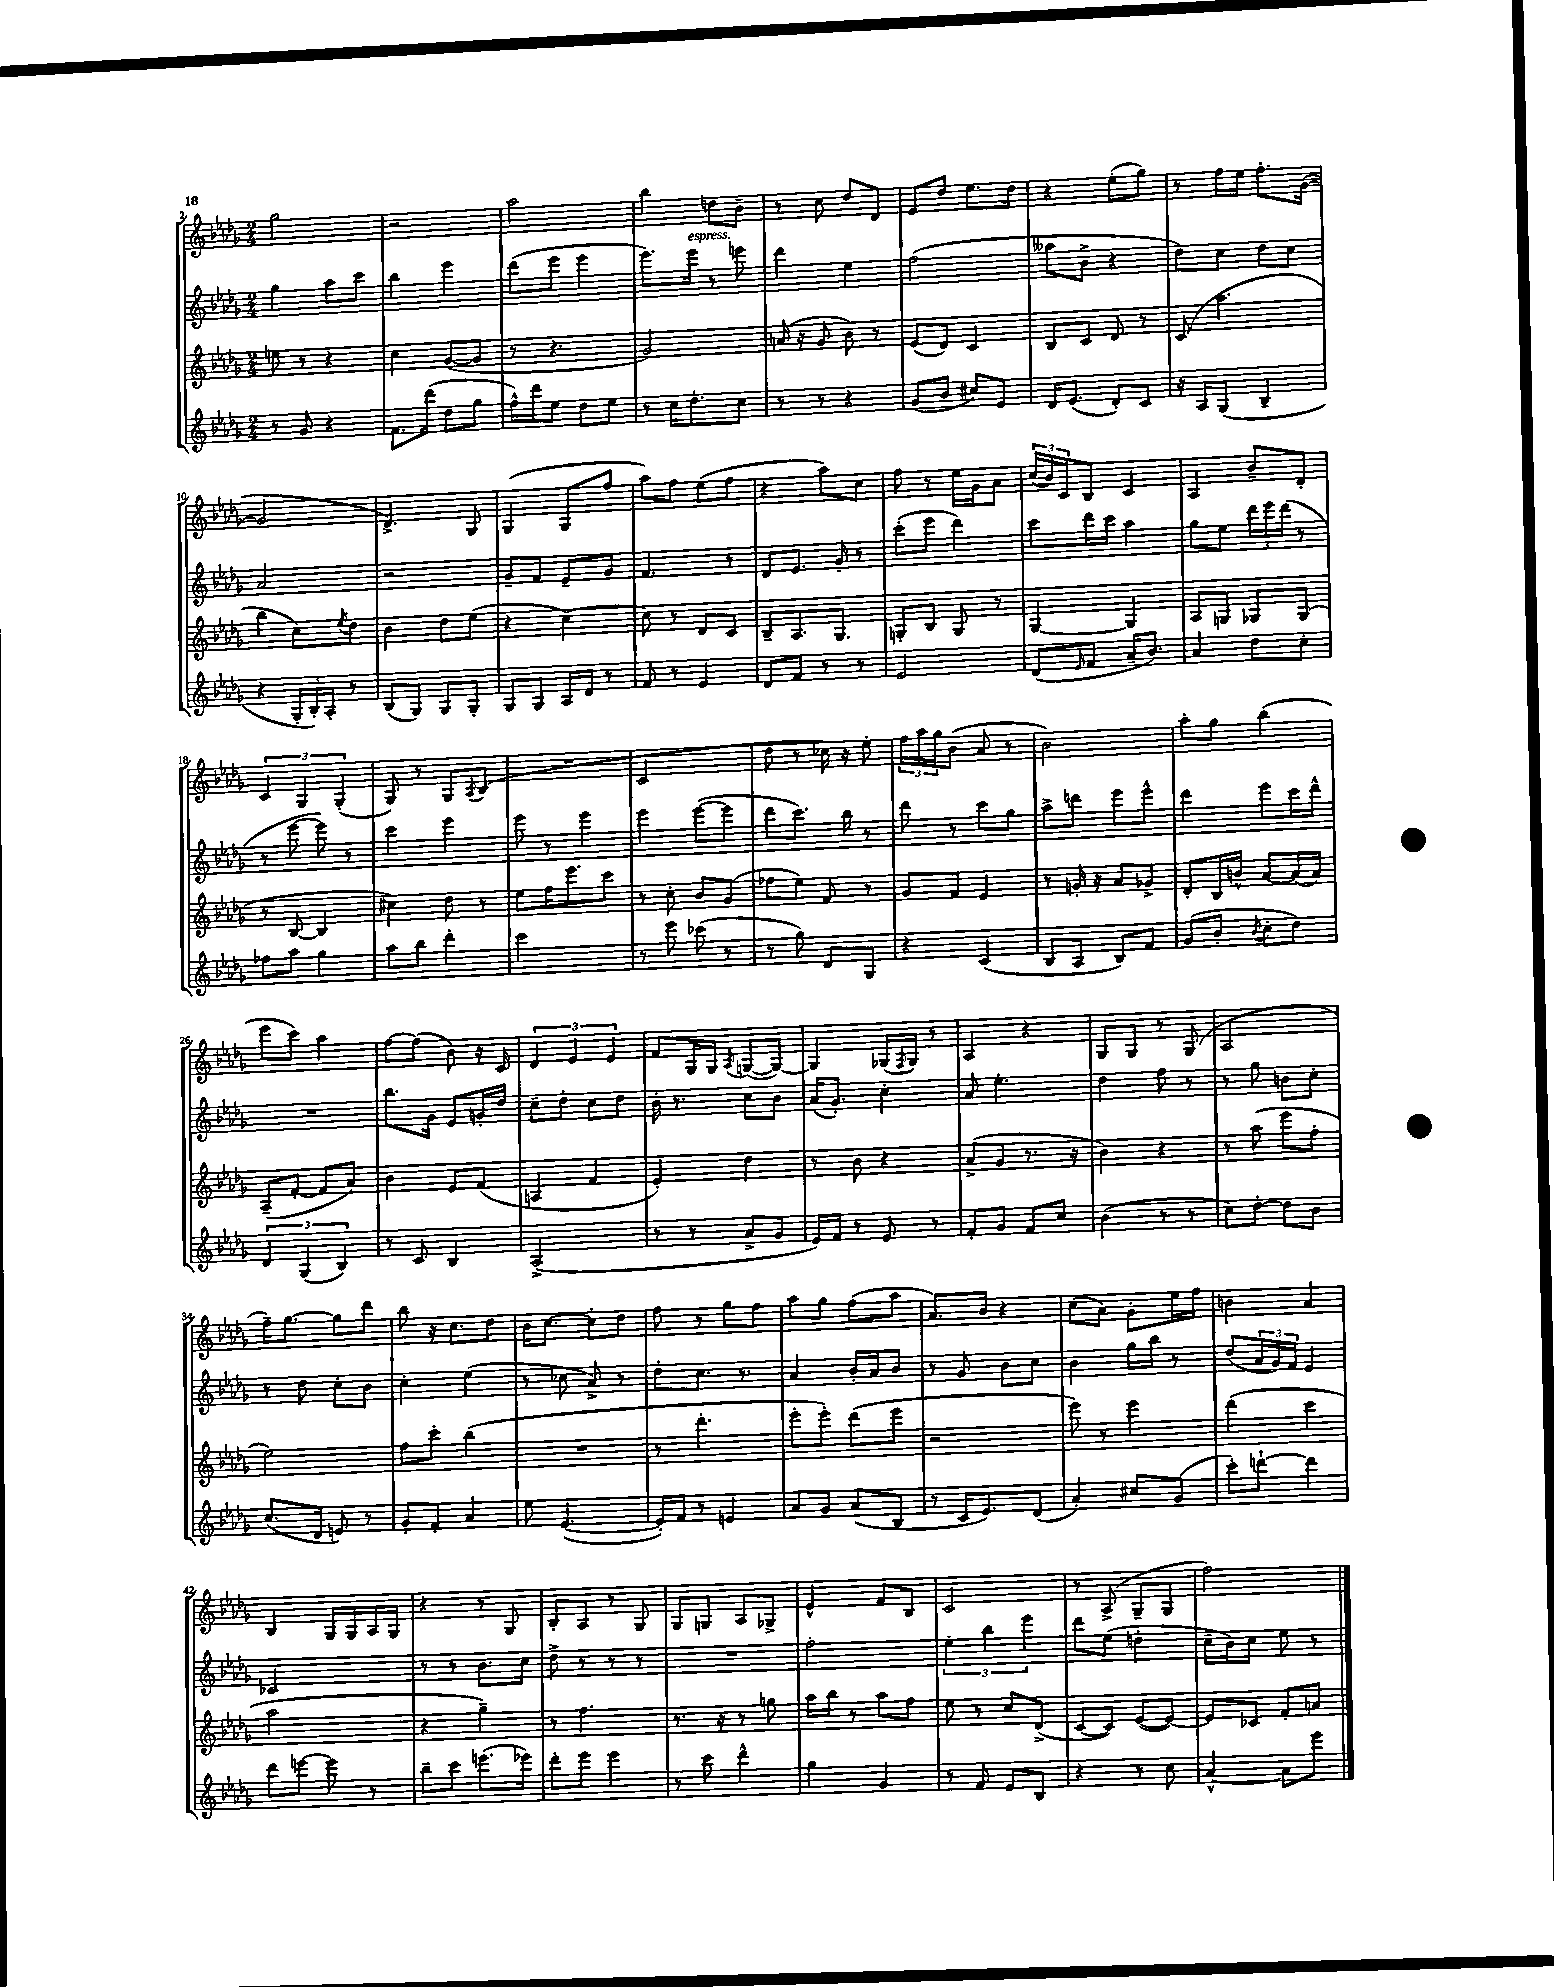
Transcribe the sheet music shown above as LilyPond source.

<<
\new StaffGroup <<
\new Staff = "s0" {
    \clef treble \key des \major \numericTimeSignature \time 2/4
    ges''2 |
    r2 |
    aes''2 |
    bes''4 d''8 bes'8-- |
    r8 c''8 des''8 des'8 |
    ees'8 des''8 ees''8. des''16 |
    r4 ees''8-.( ges''8) |
    r8 f''16 ees''16 f''8.-. ges'16~( |
    ges'2 |
    des'4.->) ges8 |
    ges4( ges8 f''8 |
    aes''8) f''8 ees''8( f''8 |
    r4 aes''8) c''8 |
    f''8 r8 ees''16 ges'16 aes'8 |
    \tuplet 3/2 { c''16( bes'16) c'16 } bes8 c'4 |
    aes4 bes'8-- des'8-. |
    \tuplet 3/2 { c'4 ges4 ges4-.( } |
    ges8) r8 ges8 \acciaccatura { aes8 } bes8( |
    R2 |
    c'2 |
    des''8 r8 ces''16) r16 ees''8-. |
    \tuplet 3/2 { f''16 aes''16 ges''16 } bes'8( aes'8 r8 |
    bes'2) |
    aes''8-. ges''8 bes''4( |
    ees'''8 c'''8) aes''4 |
    f''8~ f''8( bes'8) r16 c'16 |
    \tuplet 3/2 { des'4 ees'4 ees'4 } |
    f'8 ges16 ges16 \acciaccatura { aes8 } g8~( g8~) |
    g4 ges16( \acciaccatura { f8 } ges16) r8 |
    aes4 r4 |
    ges8 ges8 r8 ges8( |
    aes2 |
    f''16--) ges''8.~ ges''8 des'''8 |
    bes''8 r16 c''8. des''8 |
    bes'16 c''8.~ c''8-. des''8 |
    f''8 r8 ges''8 f''8 |
    aes''8 ges''8 f''8( aes''8 |
    aes'8.) bes'16 r4 |
    c''8( aes'8) ges'8-. ees''16 f''16 |
    b'4 aes'4 |
    bes4 ges16 ges16 aes16 ges16 |
    r4 r8 ges8 |
    bes8-. aes8 r8 ges8 |
    ges8 g8 aes8 ges8-> |
    ees'4-^ f'8 bes8 |
    c'2 |
    r8 aes8->( ges8-- ges8 |
    f''2) \bar "|." |
}
\new Staff = "s1" {
    \clef treble \key des \major \numericTimeSignature \time 2/4
    ges''4 aes''8 c'''8 |
    bes''4 ees'''4 |
    des'''8( ees'''8 ees'''4 |
    ees'''8.) ees'''16^\markup { \italic "espress." } r8 e'''8 |
    des'''4 ees''4 |
    f''2( |
    aeses''8 bes'8-> r4 |
    des''8) c''8 des''8 c''8 |
    aes'2 |
    r2 |
    ges'8-- f'8 ees'8-- ges'8 |
    f'4. r8 |
    des'8 ees'8. ges'16-. r8 |
    c'''8-.( ees'''8 des'''4) |
    c'''8 des'''16 c'''16 aes''4 |
    ges''8 ees''8 \tuplet 3/2 { des'''16 ees'''16 des'''16( } r8 |
    r8 ees'''8~ ees'''8) r8 |
    c'''4 ees'''4 |
    ees'''8 r8 ees'''4 |
    ees'''4 ees'''8~( ees'''8 |
    des'''8 c'''8.) bes''16 r8 |
    des'''8 r8 c'''8 ges''8 |
    aes''8-> d'''8 ees'''8 ees'''8-^ |
    des'''4 ees'''8 c'''16 des'''16-^ |
    R2 |
    bes''8. ges'16 ees'8 g'16-. des''16 |
    c''8-- des''8-. c''8 des''8 |
    bes'16-. r8. c''8 bes'8 |
    aes'16( ges'8.-.) c''4-. |
    aes'8 ees''4.-. |
    des''4 f''8 r8 |
    r8 ges''8 b'8 c''8-. |
    r8 des''8 c''8-. bes'8 |
    c''4-. ees''4( |
    r8 ces''8 aes'8->) r8 |
    des''8-. c''8. r8. |
    aes'4 bes'16-. aes'16 bes'8 |
    r8 ges'8 bes'8 c''8 |
    bes'4 ges''16 bes''16 r8 |
    des''8( \tuplet 3/2 { aes'16 ges'16) f'16 } ees'4 |
    ces'2 |
    r8 r8 bes'8. c''16 |
    des''8-> r8 r8 r8 |
    R2 |
    f''2-. |
    \tuplet 3/2 { ees''4-. bes''4 ees'''4 } |
    des'''8 ees''8( d''4-. |
    c''16-- bes'16) c''8 ees''8 r8 \bar "|." |
}
\new Staff = "s2" {
    \clef treble \key des \major \numericTimeSignature \time 2/4
    e''8 r8 r4 |
    c''4 ges'8~( ges'8 |
    r8 r4. |
    ges'2) |
    a'16( r16 ges'8 bes'8) r8 |
    ees'8( des'8) c'4 |
    bes8 c'8 des'8 r8 |
    c'8( aes''4. |
    bes''4 c''8) \acciaccatura { ees''8 } des''8 |
    bes'4 des''8 ees''8( |
    r4 c''4~) |
    c''8 r8 des'8 c'8 |
    bes8-- aes8. ges8. |
    g8-. bes8 g8 r8 |
    ges4~ ges4 |
    aes8 g8 ges8 ges8( |
    r8 bes8~ bes4 |
    cis''4) des''8 r8 |
    ees''8 f''16 ees'''8. c'''8 |
    r8 c''8-. bes'8 ges'8( |
    fes''8 ees''8) f'8 r8 |
    ges'8 f'8 ees'4 |
    r8 g'16-. r16 aes'8 ges'8-> |
    des'8-. bes16 b'16-^ aes'8~ aes'16( aes'16) |
    aes8--( f'8~-. f'8 aes'8) |
    bes'4 ees'8 f'8( |
    a4 f'4 |
    ees'4-.) des''4 |
    r8 bes'8 r4 |
    aes'8->( ges'8 r8. r16 |
    bes'4) r4 |
    r8 aes''8( ees'''8 f''8-. |
    ees''2) |
    f''8 c'''8-. bes''4( |
    R2 |
    r8 des'''4.-. |
    ees'''8-. ees'''8-.) des'''8( ees'''8 |
    r2 |
    ees'''8) r8 ees'''4 |
    des'''4( c'''4 |
    aes''2 |
    r4 ges''4--) |
    r8 f''4. |
    r8. r16 r8 g''8 |
    aes''16 bes''16 r8 aes''8 f''8 |
    ees''8 r8 c''8 des'8->( |
    c'8~ c'8) ees'8~( ees'8~) |
    ees'8 ces'8 f'8-. a'8 \bar "|." |
}
\new Staff = "s3" {
    \clef treble \key des \major \numericTimeSignature \time 2/4
    r8 ges'8 r4 |
    f'8. des'''16( des''8 ges''8 |
    f''16-^) des'''16 ees''8 des''8 ees''8 |
    r8 c''16 des''8.-. c''8 |
    r8 r8 r4 |
    ges'8( bes'8 cis''8) ees'8 |
    des'16 ees'8.( des'8-.) c'8 |
    r16 aes16 ges8( bes4-- |
    r4 \tuplet 3/2 { ges16-. bes16-.) aes16-. } r8 |
    bes8( ges8) ges8 ges8-. |
    ges8 ges8 aes16 des'16 r8 |
    f'8 r8 ees'4 |
    des'8 f'8 r8 r8 |
    ees'2 |
    des'8( \grace { ees'16 } f'8 aes'16-- bes'8.) |
    aes'4 des''8 c''8-. |
    fes''8 aes''8 ges''4 |
    aes''8 bes''8 des'''4-. |
    c'''2 |
    r8 ees'''8 ces'''8( r8 |
    r8 ges''8) des'8 ges8 |
    r4 c'4( |
    bes8 aes8 bes8) f'8 |
    ges'8( bes'8-. \acciaccatura { bes'8 } c''8-. des''8) |
    \tuplet 3/2 { des'4 ges4( bes4) } |
    r8 c'8 bes4 |
    aes2->( |
    r8 r8 aes'8-> ges'8 |
    ees'16) f'16 r8 ees'8 r8 |
    f'8-. ges'8 f'8 c''8 |
    bes'4( r8 r8 |
    c''8) des''8~-. des''8 bes'8 |
    c''8.( des'16 e'8) r8 |
    ges'8-. f'8-. aes'4 |
    ees''8 ees'4.~( |
    ees'16-.) f'16 r8 e'4 |
    aes'8 ges'8 aes'8( bes8 |
    r8 c'16 ees'8.) des'8( |
    aes'4-.) cis''8 ges'8( |
    c'''8-.) d'''8~-! d'''4 |
    des'''8 e'''8~ e'''8 r8 |
    bes''8-- c'''8 e'''8.( ees'''16) |
    des'''8-. ees'''8 ees'''4 |
    r8 c'''8 des'''4-^ |
    ges''4 ges'4 |
    r8 f'8 ees'8 bes8 |
    r4 r8 c''8 |
    aes'4~-^ aes'8 ees'''8 \bar "|." |
}
>>
>>
\layout { \context { \Score currentBarNumber = #2 } }
